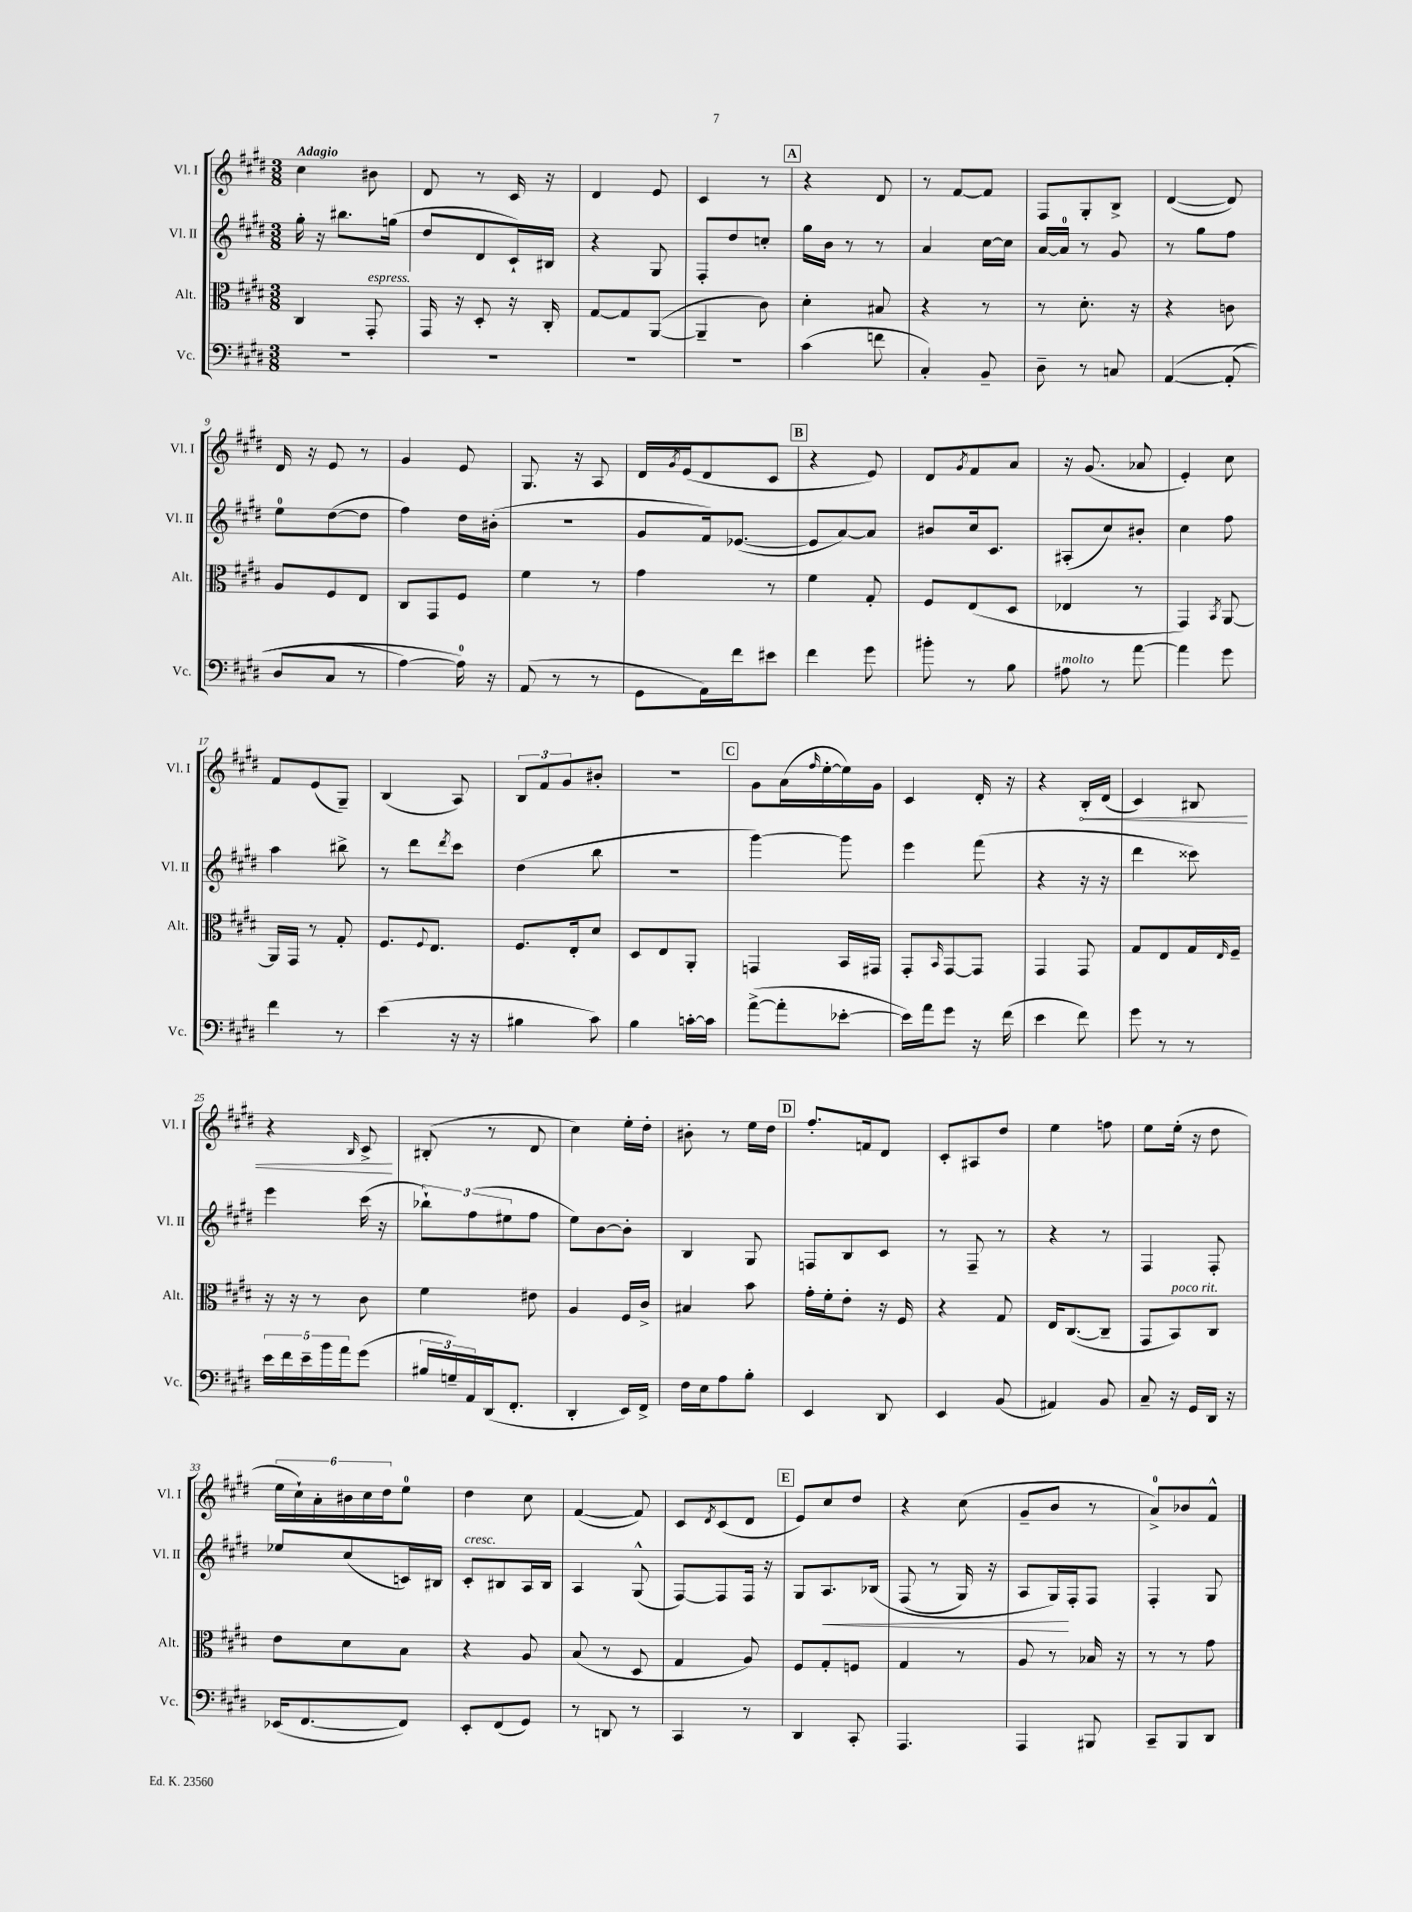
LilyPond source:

<<
\new StaffGroup <<
\new Staff = "s0" \with { instrumentName = "Vl. I" shortInstrumentName = "Vl. I" } {
    \clef treble \key e \major \numericTimeSignature \time 3/8 \tempo "Adagio"
    cis''4 bis'8 |
    dis'8 r8 cis'16 r16 |
    dis'4 e'8 |
    cis'4 r8 |
    \mark \markup { \box "A" } r4 dis'8 |
    r8 fis'8~ fis'8 |
    fis8 gis8-. b8-> |
    dis'4~( dis'8) |
    dis'16 r16 e'8 r8 |
    gis'4 e'8 |
    gis8. r16 a8 |
    dis'16 \acciaccatura { gis'8 } e'16( dis'8 cis'8 |
    \mark \markup { \box "B" } r4 e'8) |
    dis'8 \acciaccatura { gis'8 } fis'8 a'8 |
    r16 gis'8.( aes'8 |
    e'4-.) cis''8 |
    fis'8 e'8( gis8--) |
    b4( a8) |
    \tuplet 3/2 { b8 fis'8 gis'8 } bis'8-. |
    R4. |
    \mark \markup { \box "C" } gis'8 a'16( \grace { fis''16 } e''16~-. e''16) gis'16 |
    cis'4 dis'16-. r16 |
    r4 \once \override Hairpin.circled-tip = ##t b16-.\< dis'16( |
    cis'4) bis8 |
    r4 \grace { b16 } cis'8->\! |
    bis8-.( r8 dis'8 |
    cis''4) e''16-. dis''16-. |
    bis'8-. r8 e''16 dis''16 |
    \mark \markup { \box "D" } fis''8.-. f'16 dis'8 |
    cis'8-. ais8 dis''8 |
    e''4 f''8 |
    e''8 e''16-.( r16 dis''8 |
    \tuplet 6/4 { e''16 cis''16-!) a'16-. bis'16 cis''16 dis''16 } e''8-0 |
    dis''4 cis''8 |
    fis'4~( fis'8) |
    cis'8 \acciaccatura { dis'8 } cis'8( dis'8 |
    \mark \markup { \box "E" } e'8) cis''8 dis''8 |
    r4 cis''8( |
    gis'8-- b'8 r8 |
    a'8-0->) bes'8 fis'8-^ \bar "|." |
}
\new Staff = "s1" \with { instrumentName = "Vl. II" shortInstrumentName = "Vl. II" } {
    \clef treble \key e \major \numericTimeSignature \time 3/8
    gis''16-. r16 bis''8. g''16( |
    dis''8 dis'8 cis'16-!) bis16 |
    r4 gis8 |
    fis8-. dis''8 c''8-. |
    \mark \markup { \box "A" } gis''16 b'16 r8 r8 |
    a'4 cis''16~ cis''16 |
    a'16~ a'16-0 r8 gis'8 |
    r8 gis''8 fis''8 |
    e''8-0 dis''8~( dis''8 |
    fis''4) dis''16 bis'16-.( |
    R4. |
    gis'8 fis'16) ees'8.~( |
    \mark \markup { \box "B" } ees'8 a'8~) a'8 |
    bis'8 cis''16 cis'8. |
    ais8-.( cis''8) bis'8-. |
    cis''4 fis''8 |
    a''4 bis''8-> |
    r8 dis'''8 \acciaccatura { dis'''8 } cis'''8 |
    dis''4( b''8 |
    R4. |
    \mark \markup { \box "C" } gis'''4~) gis'''8 |
    e'''4 fis'''8( |
    r4 r16 r16 |
    dis'''4 cisis'''8) |
    e'''4 cis'''16( r16 |
    \tuplet 3/2 { bes''8-!) fis''8( eis''8 } fis''8 |
    e''8) b'8~ b'8-. |
    b4 gis8 |
    \mark \markup { \box "D" } f8 b8 cis'8 |
    r8 fis8-- r8 |
    r4 r8 |
    fis4 fis8-. |
    ees''8 cis''8( c'16) bis16 |
    cis'8-.^\markup { \italic "cresc." } bis8 a16 bis16 |
    a4 gis8-^( |
    fis8~) fis8 fis16 r16 |
    \mark \markup { \box "E" } gis8 a8.\< bes16\( |
    fis8( r8 gis16) r16 |
    a8 gis16\!\) fis16-. fis8 |
    fis4-. gis8 \bar "|." |
}
\new Staff = "s2" \with { instrumentName = "Alt." shortInstrumentName = "Alt." } {
    \clef alto \key e \major \numericTimeSignature \time 3/8
    cis4 gis,8-.^\markup { \italic "espress." } |
    gis,16 r16 dis8-. r16 cis16-. |
    gis8~ gis8 a,8~( |
    a,4-- cis'8) |
    \mark \markup { \box "A" } dis'4-. bis8 |
    r4 r8 |
    r8 dis'8.-. r16 |
    r4 c'8 |
    a8 fis8 e8 |
    cis8 gis,8 fis8 |
    fis'4 r8 |
    gis'4 r8 |
    \mark \markup { \box "B" } fis'4 gis8-. |
    fis8 e8( dis8 |
    ees4 r8 |
    gis,4) \acciaccatura { b,8 } a,8~ |
    a,16 gis,16 r8 gis8-. |
    fis8. \appoggiatura { fis8 } e8. |
    fis8. e16-. dis'8 |
    dis8 e8 a,8-. |
    \mark \markup { \box "C" } g,4 b,16 gis,16 |
    gis,8-. \grace { b,16 } gis,8~ gis,8 |
    gis,4 gis,8 |
    gis8 e8 gis16 \grace { e16 } fis16-- |
    r16 r16 r8 cis'8 |
    fis'4 eis'8 |
    a4 fis16 cis'16-> |
    bis4 b'8 |
    \mark \markup { \box "D" } gis'16-. fis'16-. e'8-. r16 fis16 |
    r4 gis8 |
    e16 cis8.~( cis8-- |
    gis,8 b,8^\markup { \italic "poco rit." }) cis8 |
    e'8 dis'8 b8 |
    r4 a8 |
    b8( r8 dis8 |
    gis4 a8) |
    \mark \markup { \box "E" } fis8 gis8-. f8 |
    gis4 r8 |
    a8 r8 bes16 r16 |
    r8 r8 gis'8 \bar "|." |
}
\new Staff = "s3" \with { instrumentName = "Vc." shortInstrumentName = "Vc." } {
    \clef bass \key e \major \numericTimeSignature \time 3/8
    R4. |
    R4. |
    R4. |
    R4. |
    \mark \markup { \box "A" } cis'4( f'8 |
    cis4-.) b,8-- |
    dis8-- r8 c8 |
    a,4~\( a,8-.( |
    dis8 cis8 r8 |
    a4~) a16-0\) r16 |
    a,8( r8 r8 |
    gis,8 a,16) fis'16 eis'8 |
    \mark \markup { \box "B" } fis'4 gis'8 |
    bis'8-. r8 b8 |
    ais8^\markup { \italic "molto" } r8 a'8~ |
    a'4 gis'8 |
    fis'4 r8 |
    e'4( r16 r16 |
    bis4 cis'8) |
    b4 c'16~-. c'16 |
    \mark \markup { \box "C" } a'8~->( a'8-. ees'8~-. |
    ees'16) a'16 gis'8 r16 fis'16( |
    e'4 fis'8) |
    gis'8 r8 r8 |
    \tuplet 5/4 { e'16 fis'16 e'16-- b'16 a'16 } gis'8( |
    \tuplet 3/2 { bis16 g16--) a,16 } dis,16( fis,8.-. |
    dis,4-. e,16) fis,16-> |
    fis16 e16 a8 b8-. |
    \mark \markup { \box "D" } e,4 dis,8 |
    e,4 b,8( |
    ais,4) b,8 |
    cis8-- r16 gis,16 dis,16 r16 |
    ees,16( fis,8.~ fis,8) |
    e,8-. fis,8( gis,8) |
    r8 d,8 r8 |
    cis,4 r8 |
    \mark \markup { \box "E" } dis,4 cis,8-. |
    a,,4. |
    a,,4 bis,,8 |
    cis,8-- b,,8 dis,8 \bar "|." |
}
>>
>>
